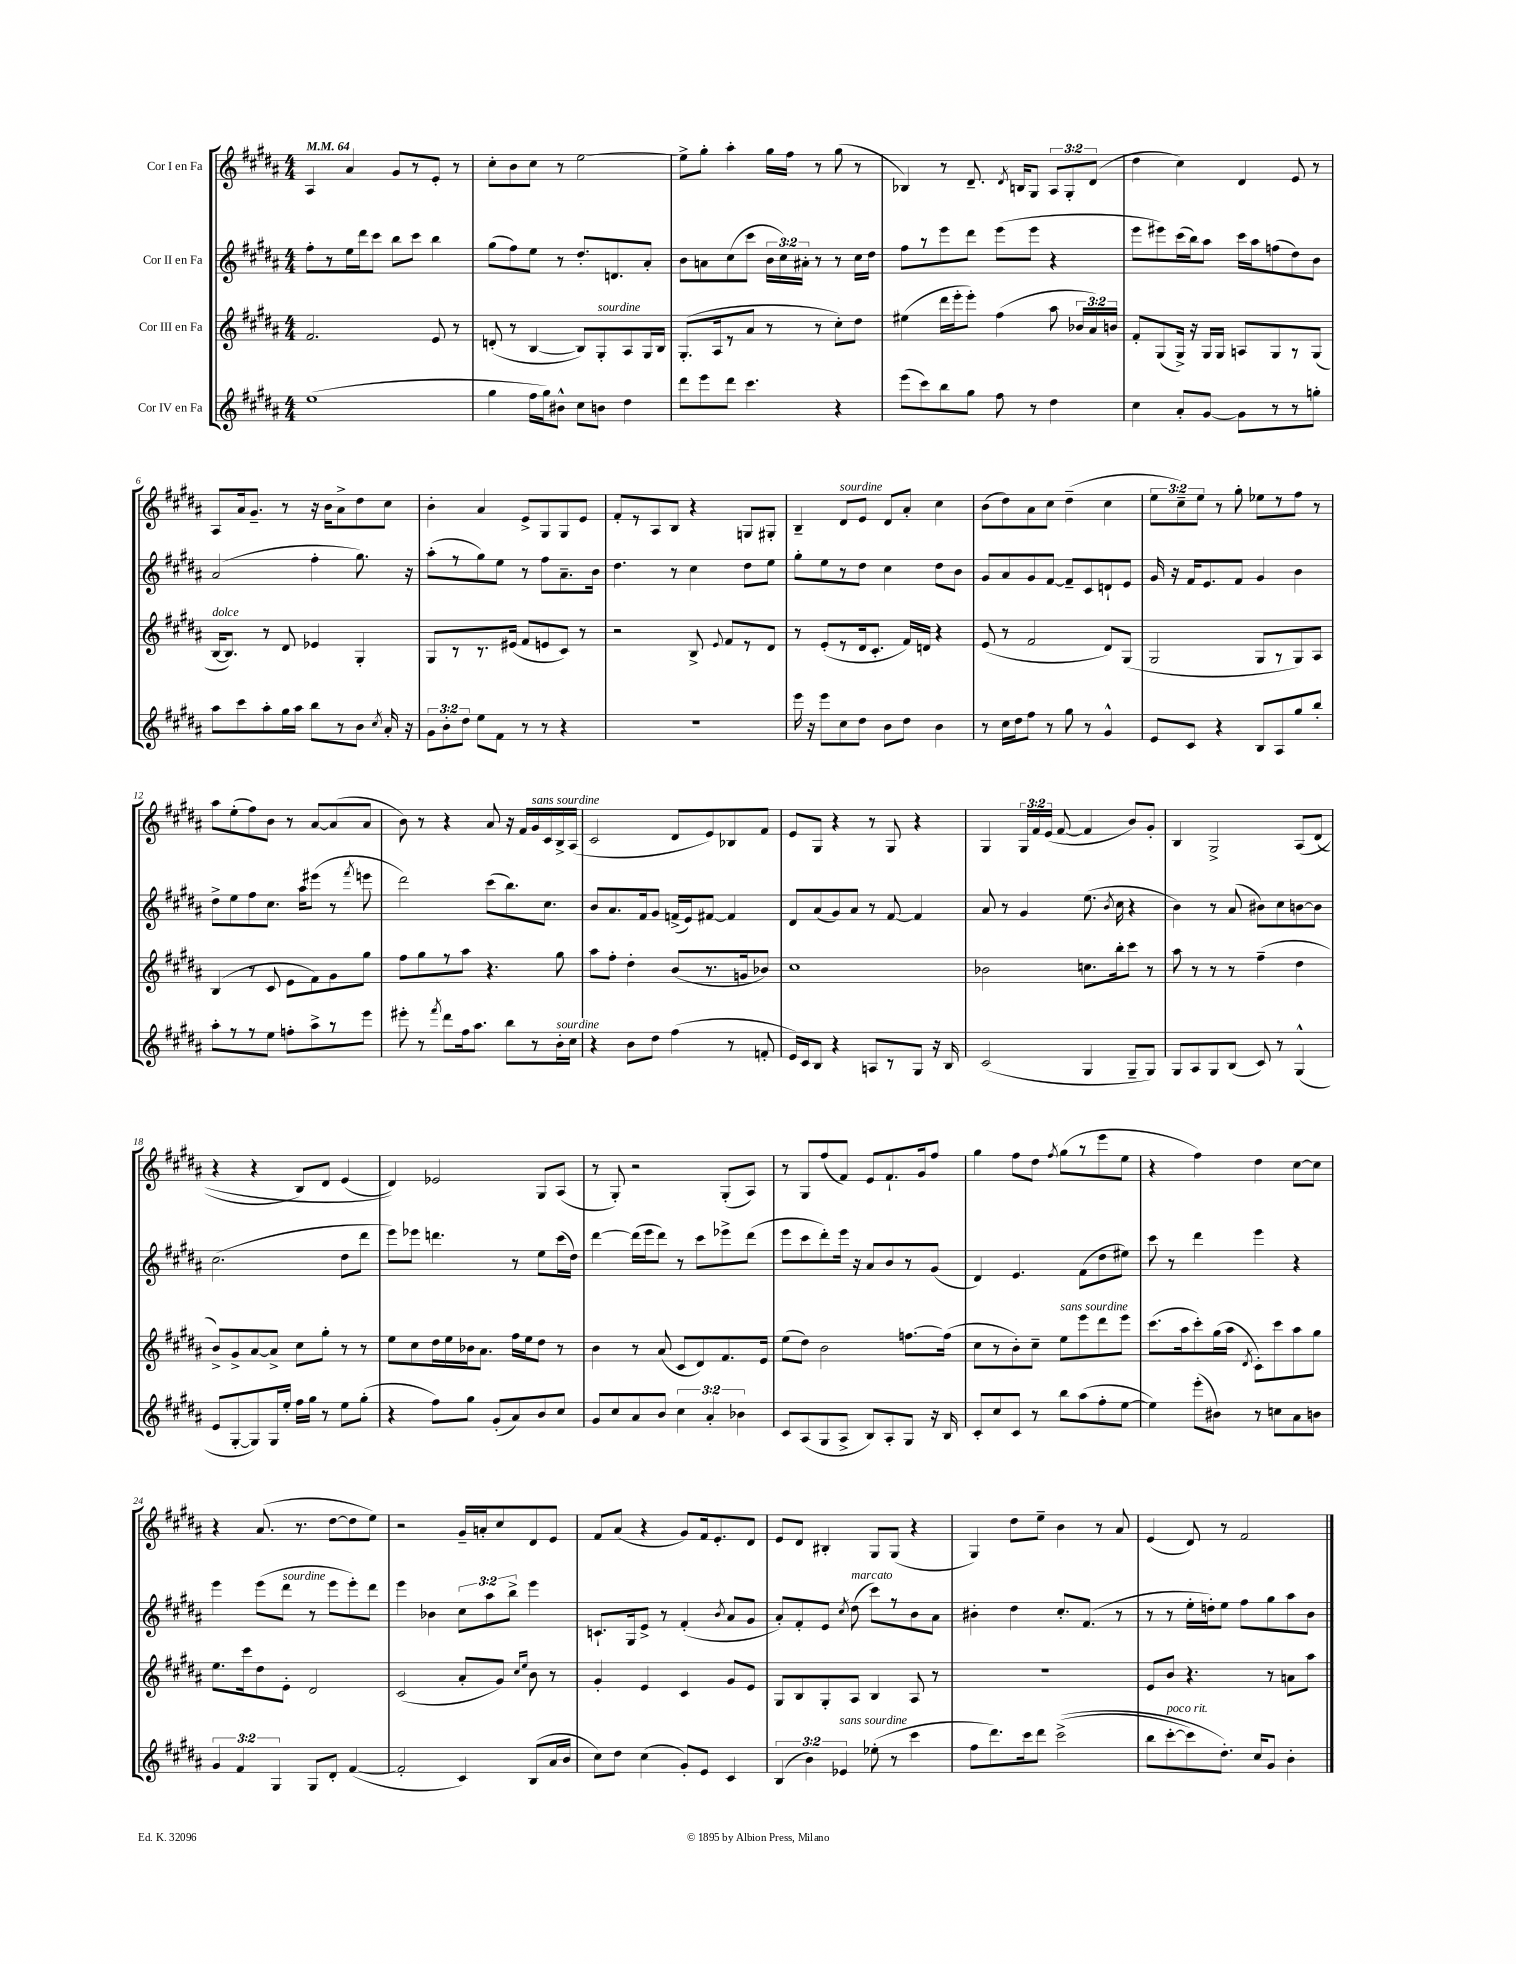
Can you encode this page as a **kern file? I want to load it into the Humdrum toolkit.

**kern	**kern	**kern	**kern
*staff4	*staff3	*staff2	*staff1
*clefG2	*clefG2	*clefG2	*clefG2
*k[f#c#g#d#a#]	*k[f#c#g#d#a#]	*k[f#c#g#d#a#]	*k[f#c#g#d#a#]
*M4/4	*M4/4	*M4/4	*M4/4
*MM64	*MM64	*MM64	*MM64
(1ee	2.f#	8ff#'	4A#
.	.	8r	.
.	.	16ee	4a#
.	.	16ddd#	.
.	.	8ccc#	.
.	.	8bb	8g#
.	.	8ccc#	8r
.	8e	4bb	8e'
.	8r	.	8r
=	=	=	=
4gg#	(8d'	(8gg#	8cc#'
.	8r	8ff#)	8b
16ff#	[4B	8ee	8cc#
16gg#)	.	.	.
8b#^^	.	8r	8r
8cc#	8B])	8.dd#'	[2ee
8b	8G#'	.	.
.	.	8.d	.
4dd#	8A#	.	.
.	16G#	8a#'	.
.	16B	.	.
=	=	=	=
8ddd#	(8.G#'	8b	8ee^]
8eee	.	8a	8gg#'
.	16A#	.	.
8ddd#	8r	(8cc#	4aa#'
4.ccc#	8a#	8ccc#	.
.	8r	24b	16gg#
.	.	24cc#)	.
.	.	.	16ff#
.	.	24a#'	.
.	8r	8r	8r
4r	8cc#')	8r	(8gg#
.	8dd#	16cc#	8r
.	.	16dd#	.
=	=	=	=
(8eee	(4ee#	8ff#	4B-)
8ccc#)	.	8r	.
8bb	16ddd#	8eee	8r
.	16eee'	.	.
8gg#	8eee')	8ddd#	8.d#~
8ff#	(4ff#	(8eee	.
.	.	.	8qd#
.	.	.	16B
8r	.	8eee	8G#
4dd#	8aa#	4r	12A#
.	.	.	12G#'
.	24b-	.	.
.	24a#)	.	(12d#
.	24b	.	.
=	=	=	=
4cc#	8f#'	8eee	4dd#
.	(8G#	8eee#)	.
8a#'	16G#^)	(16ccc#	4cc#)
.	16r	16bb)	.
[8g#	16G#	8aa#	.
.	16G#	.	.
8g#]	8A	16ccc#	4d#
.	.	16aa#	.
8r	8G#	(8ff	.
8r	8r	8dd#)	8e
8gg'	(8G#	8b	8r
=	=	=	=
8aa#	[16B	(2a#	8A#
.	8.B])	.	.
8ccc#	.	.	16a#
.	.	.	8.g#~
8aa#'	8r	.	.
16gg#	8d#	.	8r
16aa#	.	.	.
8bb	4e-	4ff#'	16r
.	.	.	16b
8r	.	.	8a#^
8b	4G#'	8.gg#)	8dd#
8qcc#	.	.	.
16a#'	.	.	8cc#
16r	.	16r	.
=	=	=	=
12g#	8G#	(8aa#'	4b'
12b'	.	.	.
.	8r	8r	.
12dd#	.	.	.
8ee	8.r	8gg#)	4a#
8f#	.	8ee	.
.	(16e#	.	.
8r	8f#	8r	8e^
8r	8e	8ff#	8G#
4r	8c#)	8.a#~	8G#
.	8r	.	8e
.	.	16b	.
=	=	=	=
1r	2r	4.dd#	8f#'
.	.	.	8r
.	.	.	8A#
.	.	8r	8B
.	8B^	4cc#	4r
.	8qqe	.	.
.	8f#	.	.
.	8r	8dd#	8G
.	8d#	8ee	8G#'
=	=	=	=
16eee	8r	8gg#'	4B~
16r	.	.	.
8eee	(8e'	8ee	.
8cc#	8r	8r	8d#
8dd#	16d#	8dd#	8e
.	8.c#'	.	.
8b	.	4cc#	8d#
8dd#	16f#)	.	8a#'
.	16d	.	.
4b	4r	8dd#	4cc#
.	.	8b	.
=	=	=	=
8r	(8e	8g#	(8b
16cc#	8r	8a#	8dd#)
16dd#	.	.	.
8ff#	2f#	8g#	8a#
8r	.	[8f#	8cc#
8gg#	.	8f#~]	(4dd#~
8r	.	8c#	.
4g#^^	8d#)	8d`	4cc#
.	(8G#	8e	.
=	=	=	=
8e	2G#	16g#	12ee
.	.	16r	.
.	.	.	12cc#~)
8c#	.	16f#	.
.	.	.	12ee
.	.	8.e	.
4r	.	.	8r
.	.	8f#	8gg#'
8B	8G#	4g#	8ee-
8A#	8r	.	8r
8gg#	8G#)	4b	8ff#
8bb'	8A#	.	8r
=	=	=	=
8aa#'	(4B	8dd#^	8aa#
8r	.	8ee	(8ee'
8r	8r	8ff#	8ff#)
8ee	8c#	8.cc#	8b
8ff'	8e	.	8r
.	.	16aa#	.
8aa#^	8f#)	(8eee#	[8a#
8r	8g#	8r	(8a#]
.	.	8qfff#	.
8eee	8gg#	8eee	8a#
=	=	=	=
8eee#'	8ff#	2ddd#)	8b)
8r	8gg#	.	8r
8qfff#	.	.	.
8ddd#	8r	.	4r
16ff#	8aa#	.	.
8.aa#	.	.	.
.	4.r	(8ccc#	8a#
8bb	.	8.bb)	16r
.	.	.	16f#
8r	.	.	16g#
.	.	8.cc#	16c#
16b'	8gg#	.	16B^
16cc#	.	.	(16A#
=	=	=	=
4r	8aa#	8b	2c#
.	8ff#'	8.a#	.
8b	4dd#'	.	.
.	.	16f#	.
8dd#	.	8g#	.
(4ff#	(8b	(16f^	8d#
.	.	16e)	.
.	8.r	[8f#	8e)
8r	.	4f#]	8B-
.	16g	.	.
8f'	8b-)	.	8f#
=	=	=	=
16e)	1cc#	8d#	8e
16c#	.	.	.
8B	.	(8a#	8G#
4r	.	8g#)	4r
.	.	8a#	.
8A	.	8r	8r
8r	.	[8f#	8G#
8G#	.	4f#]	4r
16r	.	.	.
16B	.	.	.
=	=	=	=
(2c#	2b-	8a#	4G#
.	.	8r	.
.	.	4g#	24G#
.	.	.	24f#
.	.	.	(24e
.	.	.	[8f#
4G#	8.cc	(8.ee	4f#]
.	.	8qb	.
.	16bb'	16cc#	.
8G#~	8ccc#	4r	8b)
8G#)	8r	.	8g#'
=	=	=	=
8G#	8aa#	4b)	4B
8A#	8r	.	.
8G#	8r	8r	2G#^
(8B	8r	(8a#	.
8c#)	(4ff#~	8b#)	.
8r	.	8cc#	.
(4G#^^	4dd#	[8b	&(8A#
.	.	8b]	(8d#
=	=	=	=
8e	8b^)	(2.cc#	4r
[8G#'	8g#^	.	.
8G#])	[8a#	.	4r
16G#	8a#^]	.	.
16ee'	.	.	.
16ff#	8cc#	.	8B)
16gg#	.	.	.
8r	8gg#'	.	8d#
8ee	8r	8dd#	(4e
(8gg#'	8r	8ddd#	.
=	=	=	=
4r	8ee	8eee)	4d#)&)
.	8cc#	8eee-	.
8ff#)	16dd#	4.ddd	2e-
.	16ee	.	.
8gg#	16b-	.	.
.	8.a#	.	.
(8g#'	.	.	.
8a#)	16ff#	8r	.
.	16ee	.	.
8b	8dd#	8ee	8G#
8cc#	8r	(16ccc#	(8A#
.	.	16dd#)	.
=	=	=	=
8g#	4b	[4ddd#	8r
8cc#	.	.	8G#')
8a#	8r	(16ddd#]	2r
.	.	16eee	.
8b	(8a#	8ddd#)	.
6cc#	8c#	8r	.
.	8d#)	8ccc#	.
6a#'	.	.	.
.	8.f#	8eee-^	(8G#'
6b-	.	.	.
.	.	(8ddd#	8A#)
.	16e	.	.
=	=	=	=
8c#	(8ee	8eee	8r
(8A#	8dd#)	8ccc#	8G#
8G#	2b	8ddd#')	(8ff#
8A#^	.	16eee	8f#)
.	.	16r	.
8B)	.	8a#	8e
8A#'	.	8b	8.f#`
8G#	[8.ff	8r	.
.	.	.	16g#
16r	.	(8g#	8ff#
16B	(16ff]	.	.
=	=	=	=
8c#'	8cc#	4d#)	4gg#
8cc#	8r	.	.
8c#	8b')	4.e	8ff#
8r	8cc#~	.	8dd#
.	.	.	8qff#
8bb	8ee	.	(8gg#
(8aa#	8eee	(8f#	8r
8ff#'	8ddd#	8dd#	8eee
[8ee	8eee	8ee#)	8ee
=	=	=	=
4ee])	(8.ccc#	8ccc#	4r
.	.	8r	.
.	16aa#	.	.
(8eee'	8ccc#')	4ddd#	4ff#)
8b#)	(16gg#	.	.
.	16aa#	.	.
.	8qd#	.	.
8r	8c#')	4eee	4dd#
8cc	8ccc#	.	.
8a#	8aa#	4r	[8cc#
8b	8gg#	.	8cc#]
=	=	=	=
6g#	8.ee	4eee	4r
6f#	.	.	.
.	16ccc#	.	.
.	8dd#	(8eee	(8.a#
6G#	.	.	.
.	8e'	8ddd#	.
.	.	.	8.r
8G#	2d#	8r	.
8d#'	.	8eee	[8dd#
([4f#	.	8eee')	8dd#]
.	.	8ddd#	8ee)
=	=	=	=
2f#']	(2c#	4eee	2r
.	.	4b-	.
4c#)	8a#'	12cc#	16g#~
.	.	.	16a'
.	.	12aa#	.
.	8g#)	.	8cc#
.	.	12bb^	.
.	16qqcc#	.	.
.	16qqee	.	.
(8B	8b	4eee	8d#
16a#	8r	.	8e
16b	.	.	.
=	=	=	=
8cc#)	4g#'	8.c`	8f#
8dd#	.	.	(8a#
.	.	16G#	.
(4cc#	4e	8e^	4r
.	.	8r	.
8g#')	4c#	(4f#'	8g#)
8e	.	.	16f#
.	.	.	8.e'
.	.	8qb	.
4c#	8g#	8a#	.
.	8e	8g#	8d#
=	=	=	=
(6B	8G#	8a#')	8e
.	8B	8f#'	8d#
6b)	.	.	.
.	8G#'	8e	4B#'
6e-	.	.	.
.	.	8qcc#	.
.	8A#	(8dd#	.
(8ee-'	4B	8ccc#)	8G#
8r	.	8r	(8G#
4ccc#	8A#	8b	4r
.	8r	8a#	.
=	=	=	=
8ff#	1r	4b#'	4G#)
8.ddd#)	.	.	.
.	.	4dd#	8dd#
16ccc#	.	.	.
8ddd#	.	.	8ee~
&((2ccc#^	.	8.cc#'	4b
.	.	(8.f#	.
.	.	.	8r
.	.	8r	8a#
=	=	=	=
8bb	8e	8r	(4e
[8ccc#'	8b	8r	.
8ccc#])	4.r	16ee'	8d#)
.	.	16dd')	.
8.dd#'&)	.	8ee	8r
.	.	8ff#	2f#
16cc#	.	.	.
8g#	8r	8gg#	.
4b'	8a	8aa#	.
.	8aa#	8b	.
==	==	==	==
*-	*-	*-	*-
